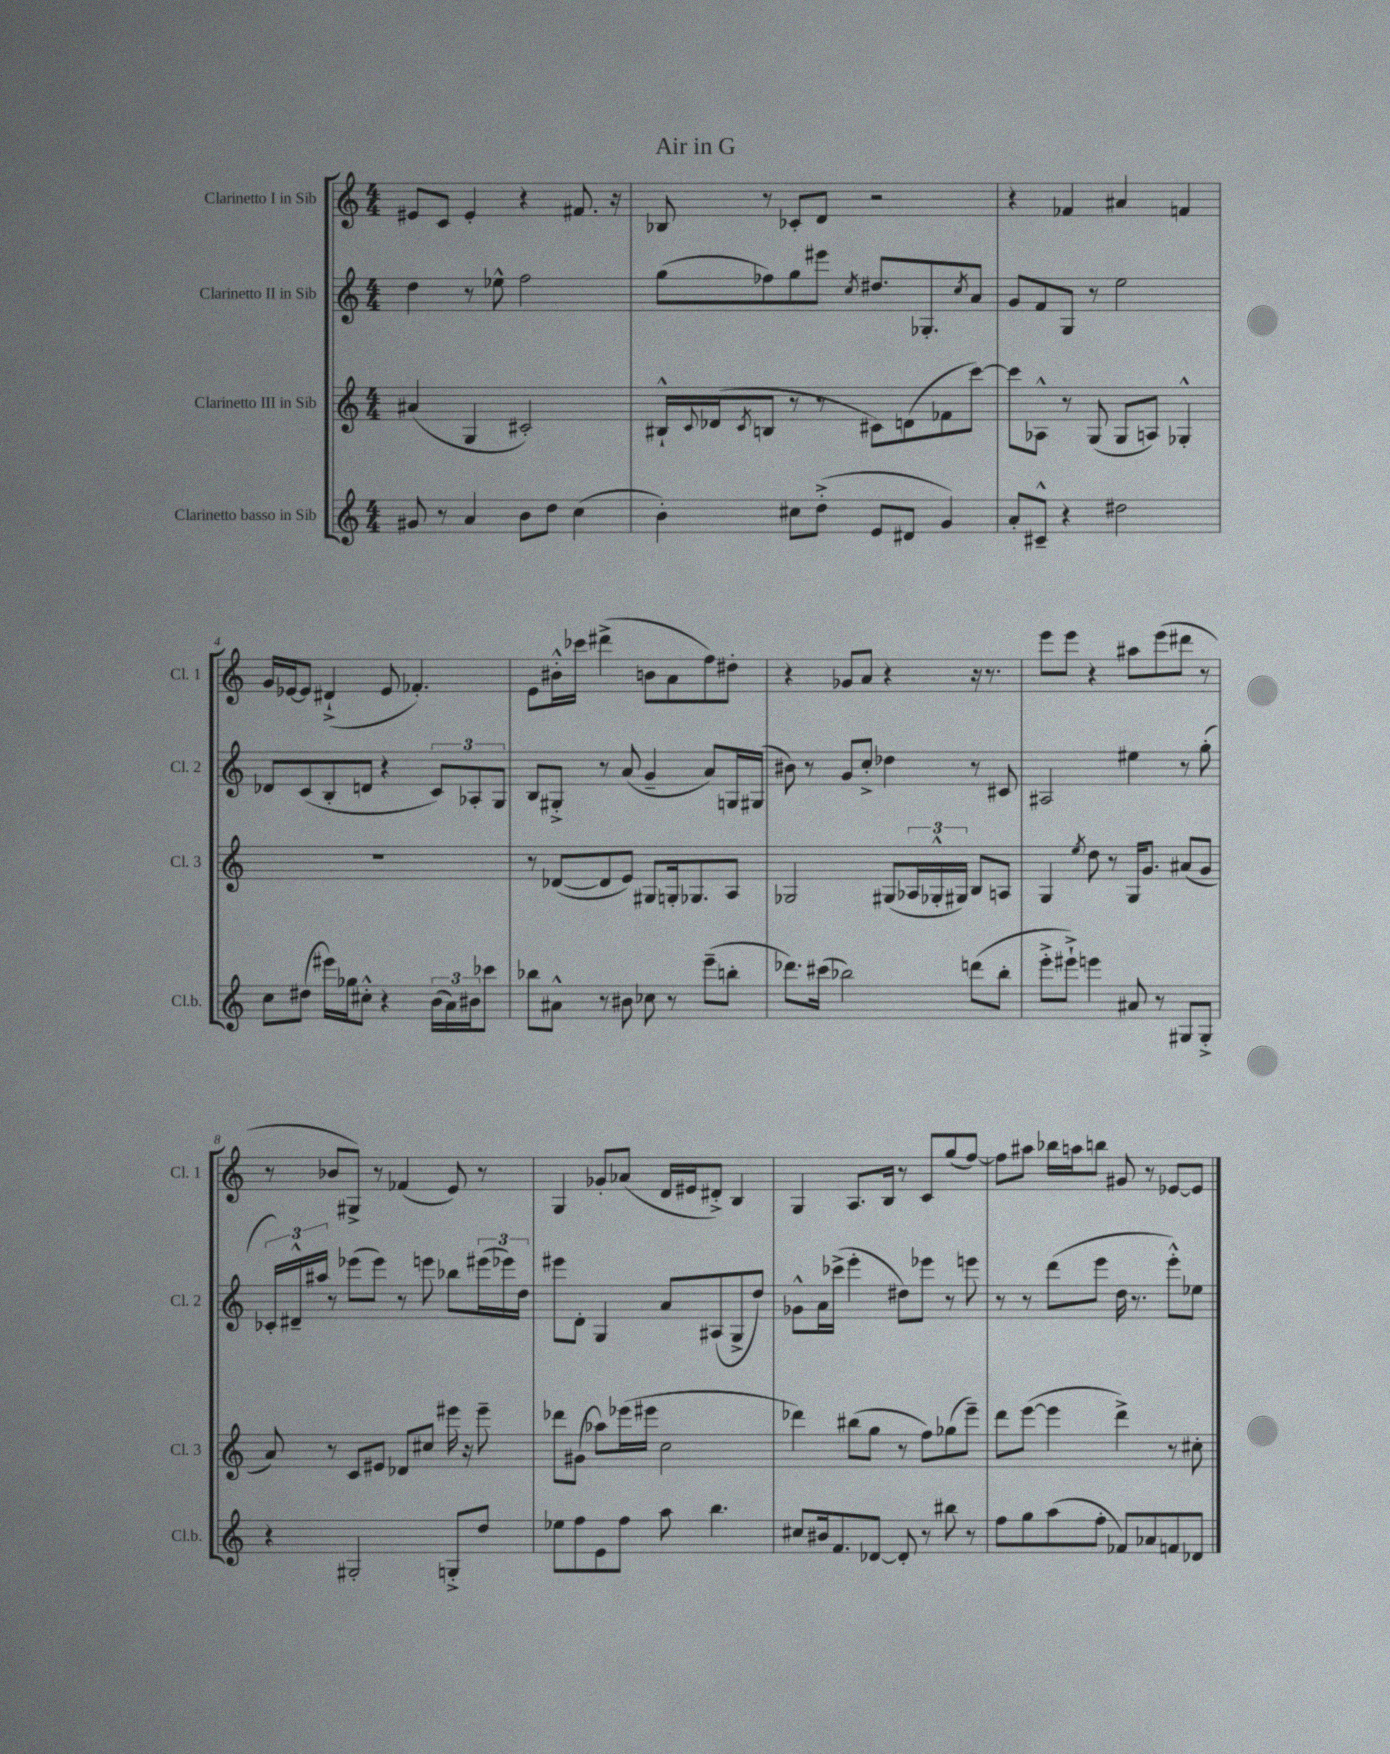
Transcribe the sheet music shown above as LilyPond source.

\header { title = "Air in G" }
<<
\new StaffGroup <<
\new Staff = "s0" \with { instrumentName = "Clarinetto I in Sib" shortInstrumentName = "Cl. 1" } {
    \clef treble \key c \major \numericTimeSignature \time 4/4
    eis'8 c'8 eis'4-. r4 fis'8. r16 |
    bes8 r8 ces'8-. d'8 r2 |
    r4 fes'4 ais'4 f'4 |
    g'16 ees'16~ ees'8 dis'4-!->( ees'8 fes'4.-.) |
    e'8 bis'16-.-^ ces'''16 dis'''4->( b'8 a'8 f''8) dis''8-. |
    r4 ges'8 a'8 r4 r16 r8. |
    e'''8 e'''8 r4 ais''8 e'''8( dis'''8 r8 |
    r8 bes'8 gis8->) r8 fes'4( e'8) r8 |
    g4 ges'8-. aes'8( d'16 eis'16 dis'8-.->) b4 |
    g4 a8. b16 r8 c'8 g''8( f''8~) |
    f''8 ais''8 bes''16 a''16 b''8 gis'8 r8 ees'8~ ees'8 \bar "|." |
}
\new Staff = "s1" \with { instrumentName = "Clarinetto II in Sib" shortInstrumentName = "Cl. 2" } {
    \clef treble \key c \major \numericTimeSignature \time 4/4
    d''4 r8 ees''8-^ f''2 |
    g''8( fes''8) g''8 eis'''8 \acciaccatura { c''8 } dis''8. ges8.-. \acciaccatura { c''8 } a'8 |
    g'8 f'8 g8 r8 e''2 |
    des'8 c'8( b8-. d'8 r4 \tuplet 3/2 { c'8) aes8-. g8 } |
    b8 gis8-.-> r8 a'8( g'4-- a'8) g16 gis16( |
    bis'8) r8 g'8 c''8-.-> des''4 r8 cis'8 |
    ais2 eis''4 r8 g''8-.( |
    \tuplet 3/2 { ces'16-.) dis'16---^ ais''16 } r8 ees'''8( ees'''8) r8 e'''8 bes''8 \tuplet 3/2 { eis'''16( ees'''16) d''16 } |
    eis'''8 d'8-. g4 a'8 ais8( g8-> d''8) |
    ges'8-^ a'16 ces'''16->( e'''4-. dis''8) ees'''8 r8 e'''8 |
    r8 r8 d'''8( e'''8 d''16 r8. e'''8-.-^) ees''8 \bar "|." |
}
\new Staff = "s2" \with { instrumentName = "Clarinetto III in Sib" shortInstrumentName = "Cl. 3" } {
    \clef treble \key c \major \numericTimeSignature \time 4/4
    ais'4( g4 cis'2-.) |
    bis16-!-^ \appoggiatura { c'8 } des'16( \acciaccatura { c'8 } b8 r8 r8 cis'8) d'8( fes'8 c'''8~) |
    c'''8 aes8-^ r8 g8( g8 a8) ges4-.-^ |
    R1 |
    r8 des'8~( des'8 e'8) gis8 g16-. ges8. a8 |
    ges2 gis8( \tuplet 3/2 { aes16 ges16-.-^ gis16) } b8 a8 |
    g4 \acciaccatura { e''8 } d''8 r8 g16 g'8. ais'8( g'8 |
    a'8) r8 c'8 eis'8 des'8 cis''8 eis'''16 r16 eis'''8-- |
    des'''8 gis'8( aes''8) ees'''16( eis'''16 c''2 |
    des'''4) bis''8( g''8 r8 f''8) ges''8( e'''8--) |
    d'''8 e'''8~( e'''4 d'''4->) r8 cis''8-. \bar "|." |
}
\new Staff = "s3" \with { instrumentName = "Clarinetto basso in Sib" shortInstrumentName = "Cl.b." } {
    \clef treble \key c \major \numericTimeSignature \time 4/4
    gis'8 r8 a'4 b'8 d''8 c''4( |
    b'4-.) cis''8 d''8-.->( e'8 dis'8 g'4) |
    a'8-. cis'8---^ r4 dis''2 |
    c''8 dis''8( eis'''16) ges''16 cis''8-.-^ r4 \tuplet 3/2 { b'16( a'16) bis'16 } ces'''8 |
    bes''8 ais'8-^ r8 bis'8 ces''8 r8 e'''8--( b''8-. |
    des'''8.) cis'''16( bes''2) d'''8( bes''8-. |
    e'''8-.-> eis'''8-!->) e'''4 ais'8 r8 gis8 gis8-.-> |
    r4 gis2-. g8-.-> d''8 |
    ees''8 f''8 e'8 f''8 a''8 b''4. |
    cis''8 bis'16 f'8. des'8~ des'8-. r8 bis''8 r8 |
    f''8 g''8 a''8( f''8-. fes'8) aes'8 f'8 des'8 \bar "|." |
}
>>
>>
